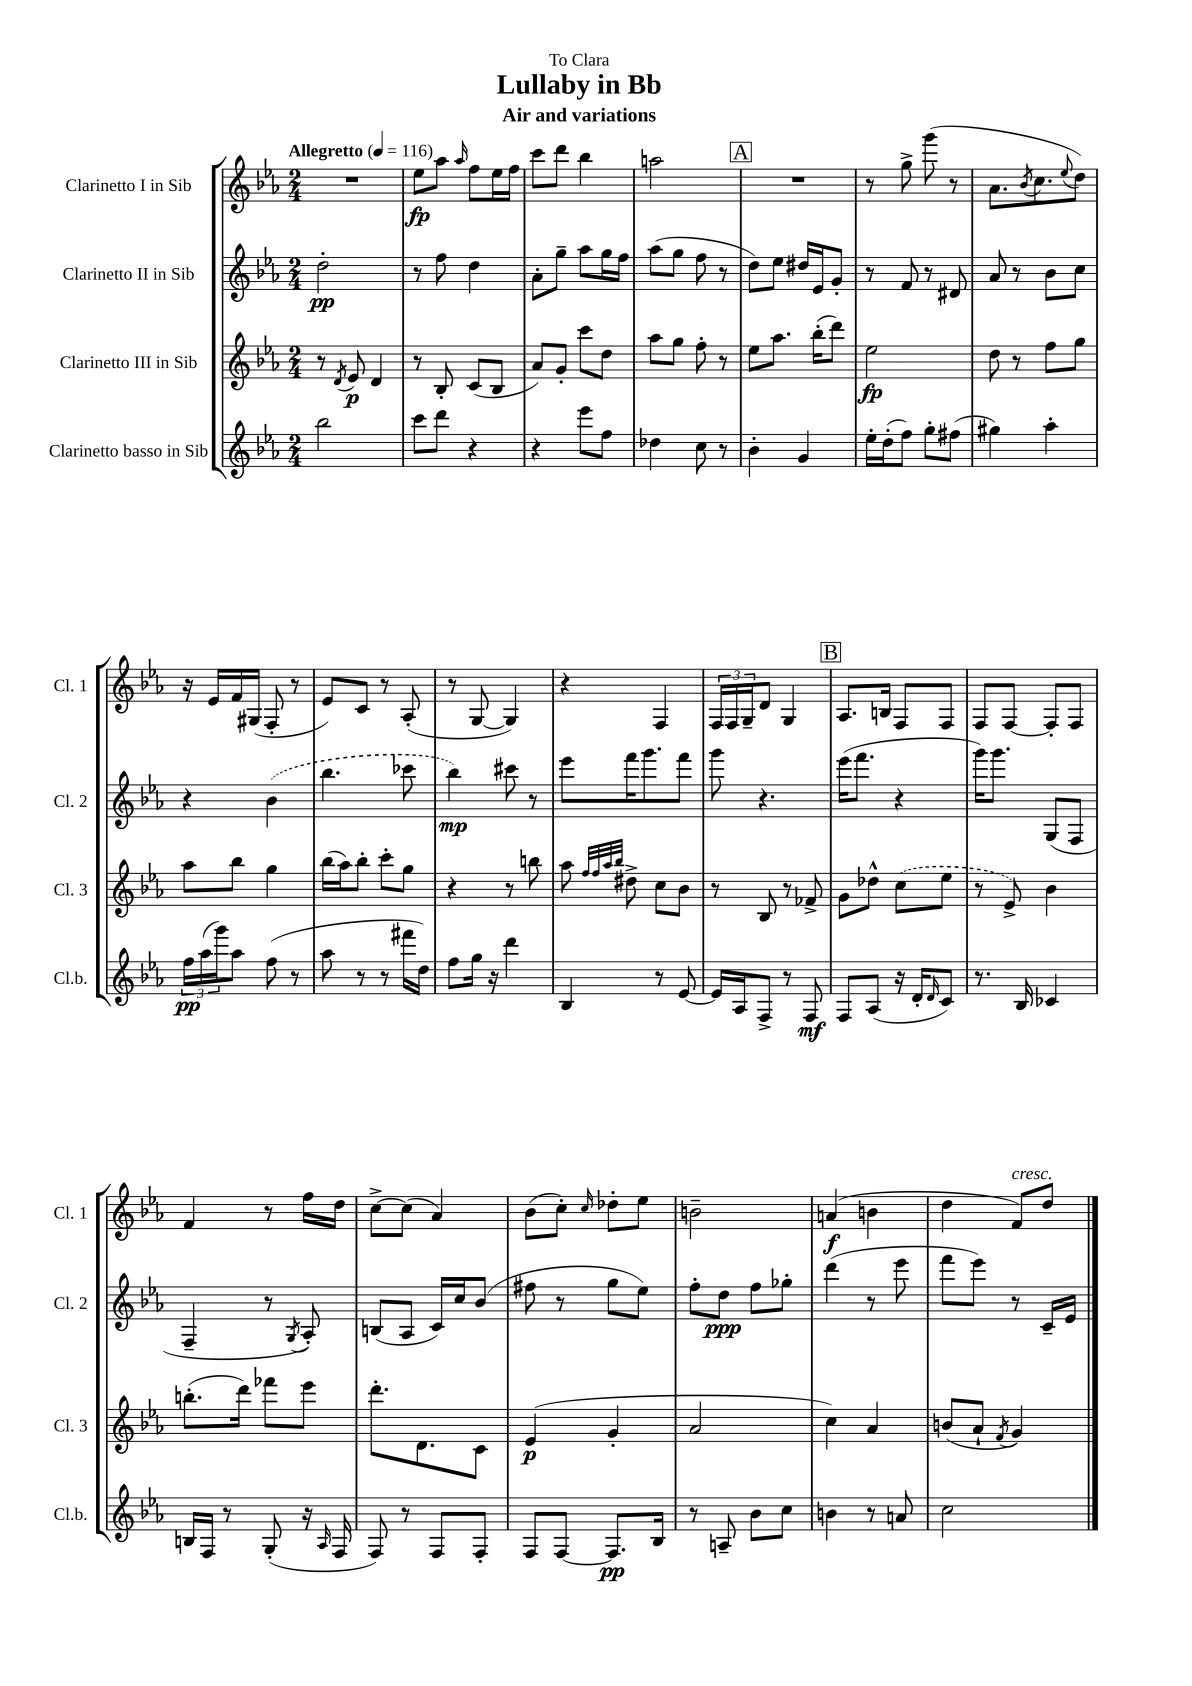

**kern	**kern	**kern	**kern
*staff4	*staff3	*staff2	*staff1
*clefG2	*clefG2	*clefG2	*clefG2
*k[b-e-a-]	*k[b-e-a-]	*k[b-e-a-]	*k[b-e-a-]
*M2/4	*M2/4	*M2/4	*M2/4
*MM116	*MM116	*MM116	*MM116
2bb-\	8r	2dd'\	2r
.	8qd/	.	.
.	8e-/	.	.
.	4d/	.	.
=	=	=	=
8ccc\L	8r	8r	8ee-\L
8ddd\J	8B-'/	8ff\	8aa-\J
.	.	.	16qqaa-/
4r	(8c/L	4dd\	8ff\L
.	8B-/J	.	16ee-\L
.	.	.	16ff\JJ
=	=	=	=
4r	8a-/L)	8a-'\L	8ccc\L
.	8g'/J	8gg~\J	8ddd\J
8eee-\L	8ccc\L	8aa-\L	4bb-\
8ff\J	8dd\J	16gg\L	.
.	.	16ff\JJ	.
=	=	=	=
4dd-\	8aa-\L	(8aa-\L	2aa\
.	8gg\J	8gg\J	.
8cc\	8ff'\	8ff\	.
8r	8r	8r	.
=	=	=	=
4b-'\	8ee-\L	8dd\L)	2r
.	8.aa-\J	8ee-\J	.
4g/	.	16dd#/LL	.
.	(16bb-'\LK	16e-/J	.
.	8ddd\J)	8g'/J	.
=	=	=	=
16ee-'\LL	2ee-\	8r	8r
(16dd'\J	.	.	.
8ff\J)	.	8f/	8gg^\
8gg'\L	.	8r	(8ggg\
(8ff#\J	.	8d#/	8r
=	=	=	=
4gg#\)	8dd\	8a-/	8.a-\L
.	8r	8r	.
.	.	.	8qb-/
.	.	.	8.cc\
4aa-'\	8ff\L	8b-\L	.
.	.	.	8qqee-/
.	8gg\J	8cc\J	8dd\J)
=	=	=	=
24ff\LL	8aa-\L	4r	16r
(24aa-\	.	.	.
.	.	.	16e-/LL
24ggg\J)	.	.	.
8aa-\J	8bb-\J	.	16f/
.	.	.	(16G#/JJ
(8ff\	4gg\	(4b-\	8F'/
8r	.	.	8r
=	=	=	=
8aa-\	(16bb-\LL	4.bb-\	8e-/L)
.	16aa-\J)	.	.
8r	8bb-'\J	.	8c/J
8r	8ccc'\L	.	8r
16fff#\LL	8gg\J	8ccc-\	(8A-'/
16dd\JJ)	.	.	.
=	=	=	=
8ff\L	4r	4bb-\)	8r
16gg\Jk	.	.	[8G/
16r	.	.	.
4ddd\	8r	8ccc#\	4G/])
.	8bb\	8r	.
=	=	=	=
4B-/	8aa-\	8eee-\L	4r
.	32qqff/LLL	.	.
.	32qqff/	.	.
.	32qqaa-/	.	.
.	32qqbb-/JJJ	.	.
.	8dd#^\	16fff\K	.
.	.	8.ggg\	.
8r	8cc\L	.	4F/
[8e-/	8b-\J	8fff\J	.
=	=	=	=
16e-/]LL	8r	8ggg\	24F/LL
.	.	.	24F/
16A-/J	.	.	.
.	.	.	24G~/J
8F^/J	8B-/	4.r	8d/J
8r	8r	.	4G/
8F/	8f-^/	.	.
=	=	=	=
8F/L	8g\L	(16eee-\LK	8.A-/L
.	.	8.fff\J	.
(8A-/J	8dd-^^\J	.	.
.	.	.	16B/Jk
16r	(8cc\L	4r	8F/L
16d'/LK	.	.	.
16qqd/	.	.	.
8c/J)	8ee-\J	.	8F/J
=	=	=	=
8.r	8r	16ggg\LK)	8F/L
.	.	8.ggg\J	.
.	8e-^/)	.	[8F/J
16B-/	.	.	.
4c-/	4b-\	(8G/L	8F'/]L
.	.	8F/J	8F/J
=	=	=	=
16B/LL	(8.bb'\L	4F~/	4f/
16F/JJ	.	.	.
8r	.	.	.
.	16ddd\Jk)	.	.
(8G'/	8fff-\L	8r	8r
.	.	8qG/	.
16r	8eee-\J	8A-'/)	16ff\LL
16qqA-/	.	.	.
16F/	.	.	16dd\JJ
=	=	=	=
8F/)	8.ddd'\L	(8B/L	[8cc^\L
8r	.	8A-/J	(8cc\]J
.	8.d\	.	.
8F/L	.	16c/LL)	4a-/)
.	.	16cc/J	.
8F'/J	8c\J	(8b-/J	.
=	=	=	=
8F/L	(4e-/	8ff#\	(8b-\L
[8F/J	.	8r	8cc'\J)
.	.	.	16qqcc/
8.F/]L	4g'/	8gg\L	8dd-'\L
.	.	8ee-\J)	8ee-\J
16B-/Jk	.	.	.
=	=	=	=
8r	2a-/	8ff'\L	2b~\
8A~/	.	8dd\J	.
8b-\L	.	8ff\L	.
8cc\J	.	8gg-'\J	.
=	=	=	=
4b\	4cc\)	(4ddd\	(4a/
8r	4a-/	8r	4b\
8a/	.	8eee-\	.
=	=	=	=
2cc\	(8b/L	8fff\L	4dd\
.	8a-`/J	8eee-\J)	.
.	8qf/	.	.
.	4g/)	8r	8f/L)
.	.	16c~/LL	8dd/J
.	.	16e-/JJ	.
==	==	==	==
*-	*-	*-	*-
